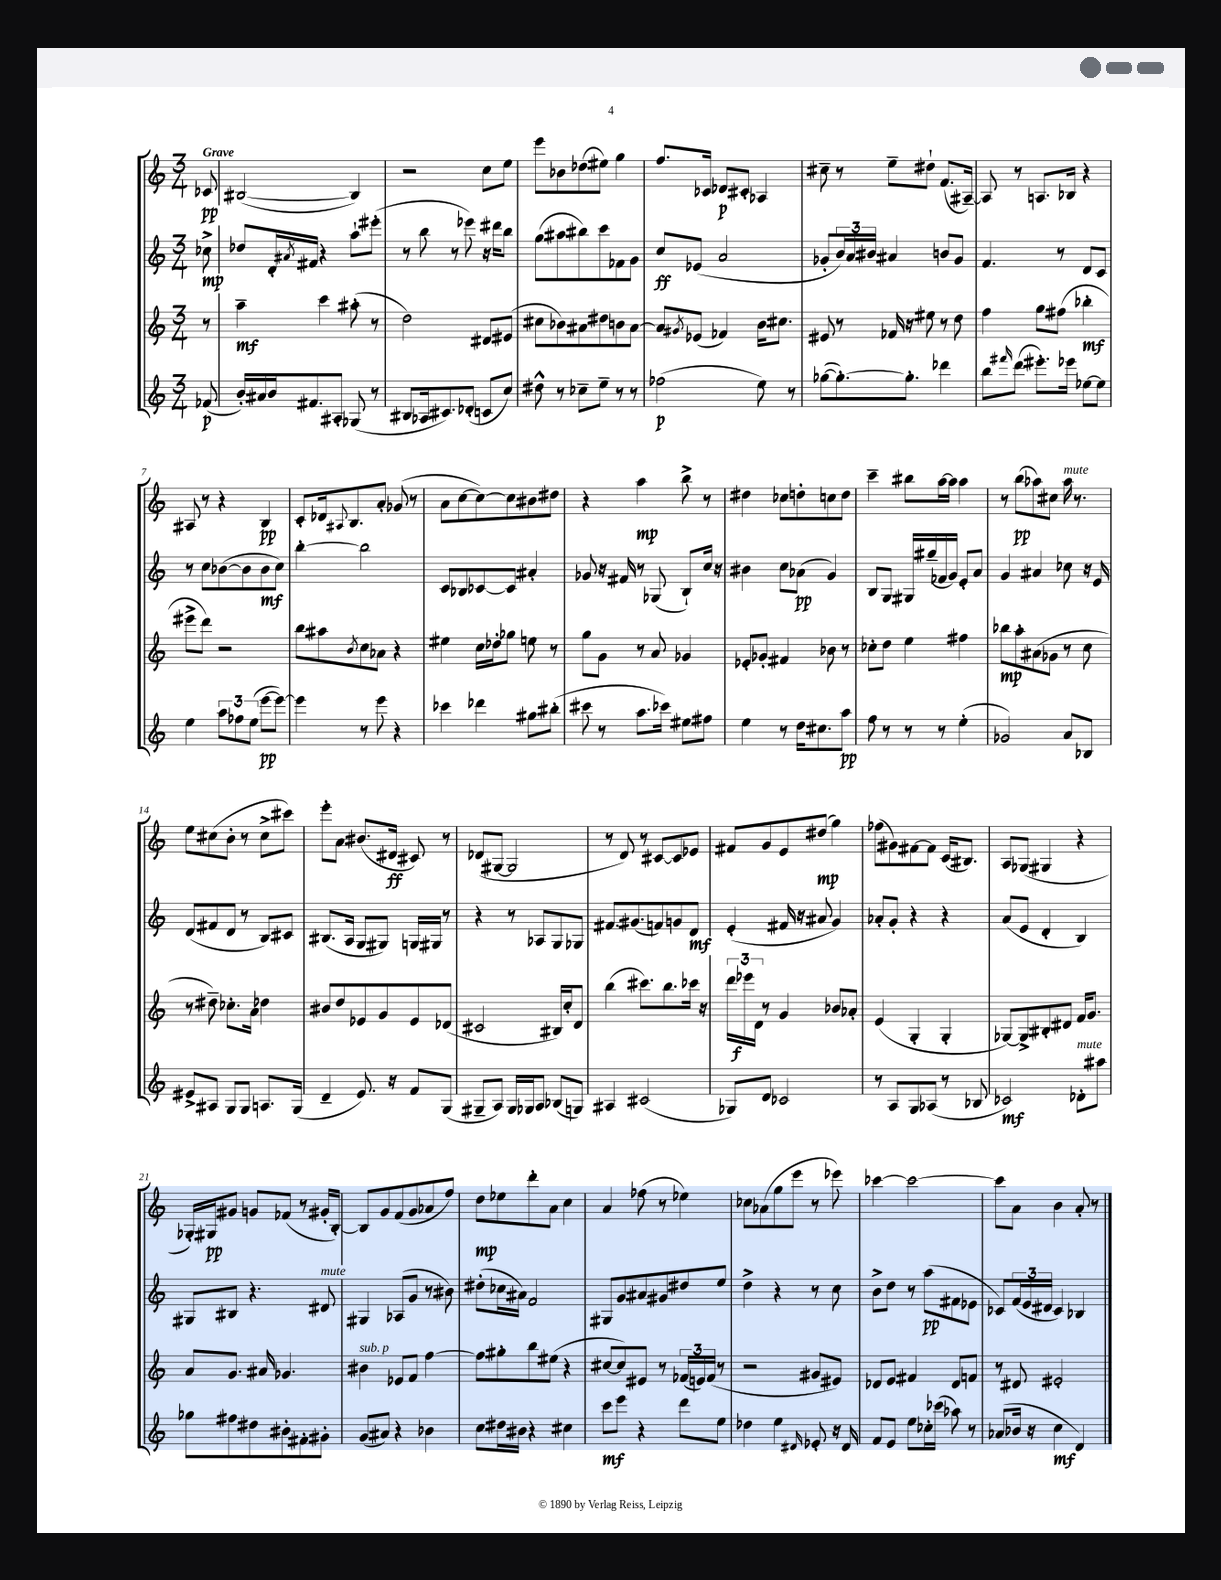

**kern	**kern	**kern	**kern
*staff4	*staff3	*staff2	*staff1
*clefG2	*clefG2	*clefG2	*clefG2
*k[]	*k[]	*k[]	*k[]
*M3/4	*M3/4	*M3/4	*M3/4
(8f-	8r	8cc-^	8c-
=	=	=	=
16b')	4aa~	8dd-	([2B#
16a#	.	.	.
16b	.	16d'	.
.	.	8qa#	.
8.f#	.	16f#	.
.	4ccc	4r	.
8A#'	.	.	.
(8G-	(8aa#'	8aa`	4B#])
8r	8r	(8eee#'	.
=	=	=	=
8B#	2dd)	8r	2r
16A-	.	8bb	.
8.c#)	.	.	.
.	.	8r	.
(8d-'	.	8eee-)	.
8c	8d#	16r	8cc
.	.	16ddd#	.
8cc)	(8e#	8bb	8ee
=	=	=	=
8dd#^^	8cc#	(8gg	8eee
8r	8b-)	8aa#	8b-
8cc-~	8a#	8bb#)	(8dd-
8ee~	8dd#	8ccc	8ee#)
8r	8b	8f-	4gg
8r	[8a#	8g	.
=	=	=	=
(2ff-	8a#]	8cc	8.ff
.	8qg#	.	.
.	(8e-	(8e-	.
.	.	.	16c-
.	4f-)	2a	8d-
.	.	.	8c#'
8ee)	16b	.	4A-
.	8.cc#	.	.
8r	.	.	.
=	=	=	=
([8gg-	8e#	8g-'	8cc#~
8.gg-'_)	8r	24b)	8r
.	.	24a	.
.	.	24b#	.
.	16f-	4a#	8ee~
8.gg-']	16r	.	.
.	8ee#	.	8dd#`
4ddd-	8r	8b	(8.f
.	8dd	8g-	.
.	.	.	[16A#~)
=	=	=	=
8bb	4ff	4.f	8A#]
16qqfff#	.	.	.
(8ddd	.	.	8r
8.eee#')	8gg	.	8.A
.	(8ff#	8r	.
16eee-	.	.	16B-
[8ee-	4bb-'	8d	4r
8ee-]	.	8c	.
=	=	=	=
4ee	8eee#^	8r	8A#
.	8ddd)	8cc	8r
12aa	2r	([8b-	4r
12ff-	.	.	.
.	.	8b-]	.
(12ee	.	.	.
[8eee	.	8b-	4B
8eee_)	.	8cc)	.
=	=	=	=
4eee]	8bb	[4bb'	8c'
.	8aa#	.	16d-
.	.	.	8qqA#
.	.	.	8.B
.	8qb	.	.
8r	8cc	2bb]	.
8eee	8a-	.	8a'
4r	4r	.	(8g-
.	.	.	8r
=	=	=	=
4ccc-	4ee#	8c	8a
.	.	8B-	[8cc
4ddd-	16cc	[8c-	8cc_)
.	16dd-'	.	.
.	8gg-	8c-]	8cc]
8gg#	8ee	4a#'	8b#
(8bb#'	8r	.	8dd#
=	=	=	=
8ccc#	8gg	8g-	4r
8r	8g	16r	.
.	.	16f#	.
8.aa	8r	8r	4aa
.	8a	(8G-	.
16ccc-)	.	.	.
8ee#	4g-	8B`)	8bb^
8ff#	.	16cc	8r
.	.	16r	.
=	=	=	=
4ee	8e-'	4b#	4dd#
.	8g-'	.	.
8r	4f#	8cc	8cc-
16dd	.	(8a-	8dd'
8.cc#	.	.	.
.	8b-	4g)	8cc
8aa	8r	.	8dd
=	=	=	=
8ff	8cc-'	8B	4ccc~
8r	8dd	8G	.
8r	4ee	16G#	8bb#
.	.	(16gg#~	.
8r	.	16f-	[16aa
.	.	16g)	16aa]
(4ee'	4ff#	8e'	4aa
.	.	8a	.
=	=	=	=
2g-)	8bb-	4g	8r
.	8aa'	.	(8bb
.	(8a#	4a#	8aa-)
.	8g-	.	8cc#
8a	8r	8cc-	16aa-
.	.	.	8.r
8B-	8cc	16r	.
.	.	16e	.
=	=	=	=
8e#^	8r	(8d	8ee
8A#	8dd#~)	8f#	(8cc#
8G	8.cc-'	8d	8b'
8G	.	8r	8r
.	16a	.	.
8.A	4dd-	8B)	8cc#^
.	.	8c#	8ccc#)
(16G	.	.	.
=	=	=	=
4d~	8b#	(8.B#	8eee'
.	8dd	.	8a
.	.	16A	.
8.e)	8e-	8G	(8.b#
.	8g	8G#)	.
16r	.	.	16d#
8f	8e-	16G	8c#)
.	.	16G#	.
(8G	(8d-	8r	8r
=	=	=	=
8G#~	2c#	4r	(8d-
8A)	.	.	[8G#
16G#	.	8r	2G#]
16G-	.	.	.
8A	.	8A-	.
(8B-	16B#)	8G	.
.	16cc'	.	.
8G)	8d	8G-	.
=	=	=	=
4A#	(4bb	8.f#	8r
.	.	.	8d)
.	.	(8.g#	.
(2c#	8.ccc#)	.	8r
.	.	8f)	[8c#
.	8.bb	.	.
.	.	8g	8c#]
.	16ccc-	8d	8e-
.	16r	.	.
=	=	=	=
8G-)	24ddd	(4e'	8f#
.	24eee-	.	.
.	24d	.	.
8d	8r	.	8g
2c-	4g	16f#	8e
.	.	16r	.
.	.	8a#	(8dd#
.	8b-	4g)	4gg)
.	8a-'	.	.
=	=	=	=
8r	(4e	8a-'	(8ff-
8A	.	8g'	8g#)
8G	4G'	4r	[8f#
(8A-	.	.	8f#]
8r	4G'	4r	(16c
.	.	.	8.B#)
8B-	.	.	.
=	=	=	=
2c-)	[8G-)	(8a	8A
.	8G-^]	8e	(8G-
.	8B#'	4d'	4G#
.	8d#	.	.
8d-'	16f	4B)	4r
.	8.g	.	.
8aa#	.	.	.
=	=	=	=
8gg-	8a	8G#	16G-')
.	.	.	16G#
8ff#	8.g	8B#	8g#
8dd#	.	4.r	8g
.	16a#	.	.
8b#'	4.g-	.	(8f-
8f#'	.	.	8r
8g#'	.	8d#	16g#'
.	.	.	[16B')
=	=	=	=
(8g	4b#	4G#	8B]
8a#)	.	.	8g
4r	8e-	(8A-	(8f
.	8f	8g	8g
4b-	[4ff	8r	8a-
.	.	8b#)	8ff)
=	=	=	=
8cc	8ff]	(8dd#'	8dd
16dd#	8gg#'	16cc-	8ee-
16b#	.	16a#)	.
4r	8bb	2f	8ddd'
.	(8ee#	.	8a
4cc#	4r	.	4cc
=	=	=	=
8ccc	[8cc#	8G#	4a
8eee	8cc#])	8g	.
4r	8e#	8a#	(8ff-
.	8r	8g#	8r
8ddd	(24f-	8dd#	4ee-)
.	24e)	.	.
.	(24f-	.	.
8ee	8r	8ee	.
=	=	=	=
4dd-	2r	4dd^	8cc-
.	.	.	(8a-
4ee	.	4r	8gg
.	.	.	8eee
16qqd#	.	.	.
8e-'	8g#	8r	8r
16r	8e#)	8cc	8eee-)
16d#	.	.	.
=	=	=	=
8f	8d-	8b^	[4ccc-
8e	8e	8dd	.
8ee	4f#	8r	2ccc-_
16cc-'	.	(8aa	.
(16ccc-	.	.	.
8aa-)	8d-	8f#	.
8r	8f	8e-	.
=	=	=	=
(8a-	8r	8c-)	8ccc-]
16b-	8d#	(24f	8a
.	.	24e	.
16r	.	.	.
.	.	24d#	.
4cc	2e#'	4c-)	4b
4d)	.	4B-	8a'
.	.	.	8r
==	==	==	==
*-	*-	*-	*-
